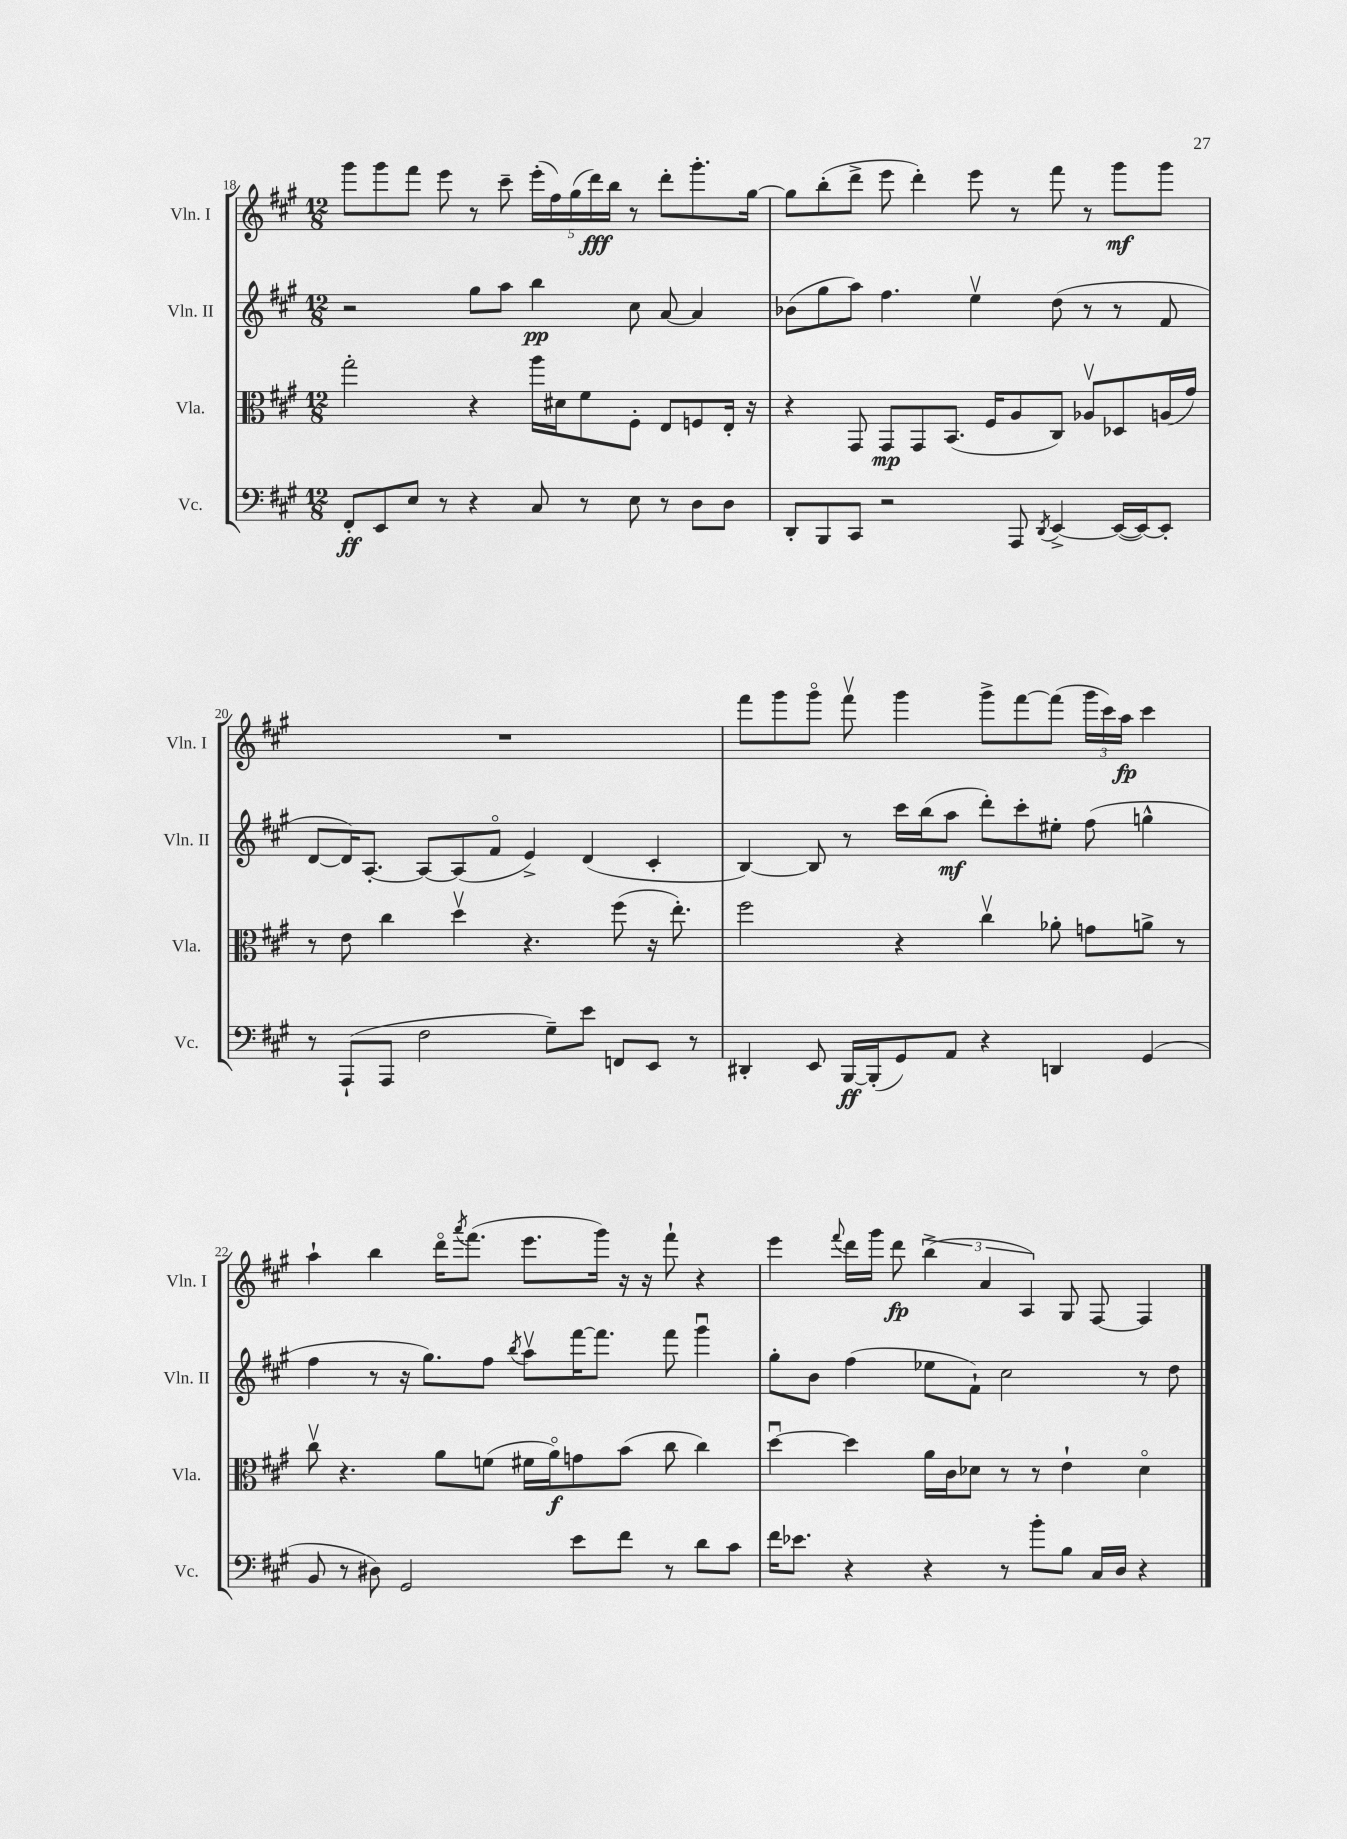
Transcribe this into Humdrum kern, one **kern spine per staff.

**kern	**kern	**kern	**kern
*staff4	*staff3	*staff2	*staff1
*clefF4	*clefC3	*clefG2	*clefG2
*k[f#c#g#]	*k[f#c#g#]	*k[f#c#g#]	*k[f#c#g#]
*M12/8	*M12/8	*M12/8	*M12/8
8FF#'/L	2gg#'\	2r	8ggg#\L
8EE/	.	.	8ggg#\
8E/J	.	.	8fff#\J
8r	.	.	8eee\
4r	4r	8gg#\L	8r
.	.	8aa\J	8ccc#~\
8C#/	16aa\LL	4bb\	(20eee'\LL
.	.	.	20ff#\)
.	16d#\J	.	.
.	.	.	(20gg#\
8r	8f#\	.	.
.	.	.	20ddd\)
.	.	.	20bb\JJ
8E\	8F#'\J	8cc#\	8r
8r	8E/L	[8a/	8ddd'\L
8D\L	8F/	4a/]	8.ggg#'\
8D\J	16E'/Jk	.	.
.	16r	.	[16gg#\Jk
=	=	=	=
8DD'/L	4r	(8b-\L	8gg#\]L
8BBB/	.	8gg#\	(8bb'\
8CC#/J	8GG#/	8aa\J)	8ddd^\J
2r	8GG#/L	4.ff#\	8eee\
.	8GG#/	.	4ddd'\)
.	(8.BB/J	.	.
.	.	4eev\	8eee\
.	16F#/LK	.	.
8AAA/	8A/	.	8r
8qDD/	.	.	.
[4EE^/	8C#/J)	(8dd\	8fff#\
.	8A-v/L	8r	8r
(16EE/_LL	8D-/	8r	8ggg#\L
16EE/_J)	.	.	.
8EE'/]J	(16A/L	8f#/	8ggg#\J
.	16g#/JJ)	.	.
=	=	=	=
8r	8r	[8d/L	1.r
(8AAA`/L	8e\	16d/]K)	.
.	.	[8.A'/J	.
8AAA/J	4cc#\	.	.
2F#\	.	8A/_L	.
.	4ddv\	(8A/]	.
.	.	8f#o/J	.
.	4.r	4e^/)	.
8G#~\L)	.	.	.
8e\J	.	(4d/	.
8FF/L	(8ff#\	.	.
8EE/J	16r	4c#'/	.
.	8.ee'\)	.	.
8r	.	.	.
=	=	=	=
4DD#'/	2ff#\	[4B/)	8fff#\L
.	.	.	8ggg#\
8EE/	.	8B/]	8ggg#o\J
[16BBB/LL	.	8r	8fff#v\
(16BBB'/]J	.	.	.
8GG#/)	4r	16ccc#\LL	4ggg#\
.	.	(16bb\J	.
8AA/J	.	8aa\J	.
4r	4cc#v\	8ddd'\L)	8ggg#^\L
.	.	8ccc#'\	[8fff#\
4DD/	8a-'\	8ee#'\J	(8fff#\]J
.	8g\L	(8ff#\	24ggg#\LL
.	.	.	24ccc#\)
.	.	.	24aa\JJ
(4GG#/	8a^\J	4gg^^\	4ccc#\
.	8r	.	.
=	=	=	=
8BB/	8cc#v\	4ff#\	4aa`\
8r	4.r	.	.
8D#\)	.	8r	4bb\
2GG#/	.	16r	.
.	.	8.gg#\L)	.
.	8a\L	.	16dddo\LK
.	.	.	8qaaa/
.	.	.	(8.fff#\J
.	(8f\J	8ff#\J	.
.	.	8qbb/	.
.	16f#\LL	8aav\L	8.eee\L
.	16ao\J)	.	.
8e\L	8g\	[16fff#\K	.
.	.	8.fff#\]J	16ggg#\Jk)
8f#\J	(8b\J	.	16r
.	.	.	16r
8r	8cc#\	8fff#\	8fff#`\
8d\L	4cc#\)	4ggg#u\	4r
8c#\J	.	.	.
=	=	=	=
16f#\LK	[4ddu\	8gg#'\L	4eee\
8.e-\J	.	.	.
.	.	8b\J	.
.	.	.	8qqfff#/
4r	4dd\]	(4ff#\	16ddd\LL
.	.	.	16ggg#\JJ
.	.	.	8ddd\
4r	16a\LL	8ee-\L	(6bb^\
.	16c#\J	.	.
.	8d-\J	8f#`\J)	.
.	.	.	6a/
8r	8r	2cc#\	.
.	.	.	6A/)
8b'\L	8r	.	.
8B\J	4e`\	.	8G#/
16C#/LL	.	.	[8F#/
16D/JJ	.	.	.
4r	4d-o\	8r	4F#/]
.	.	8dd\	.
==	==	==	==
*-	*-	*-	*-
